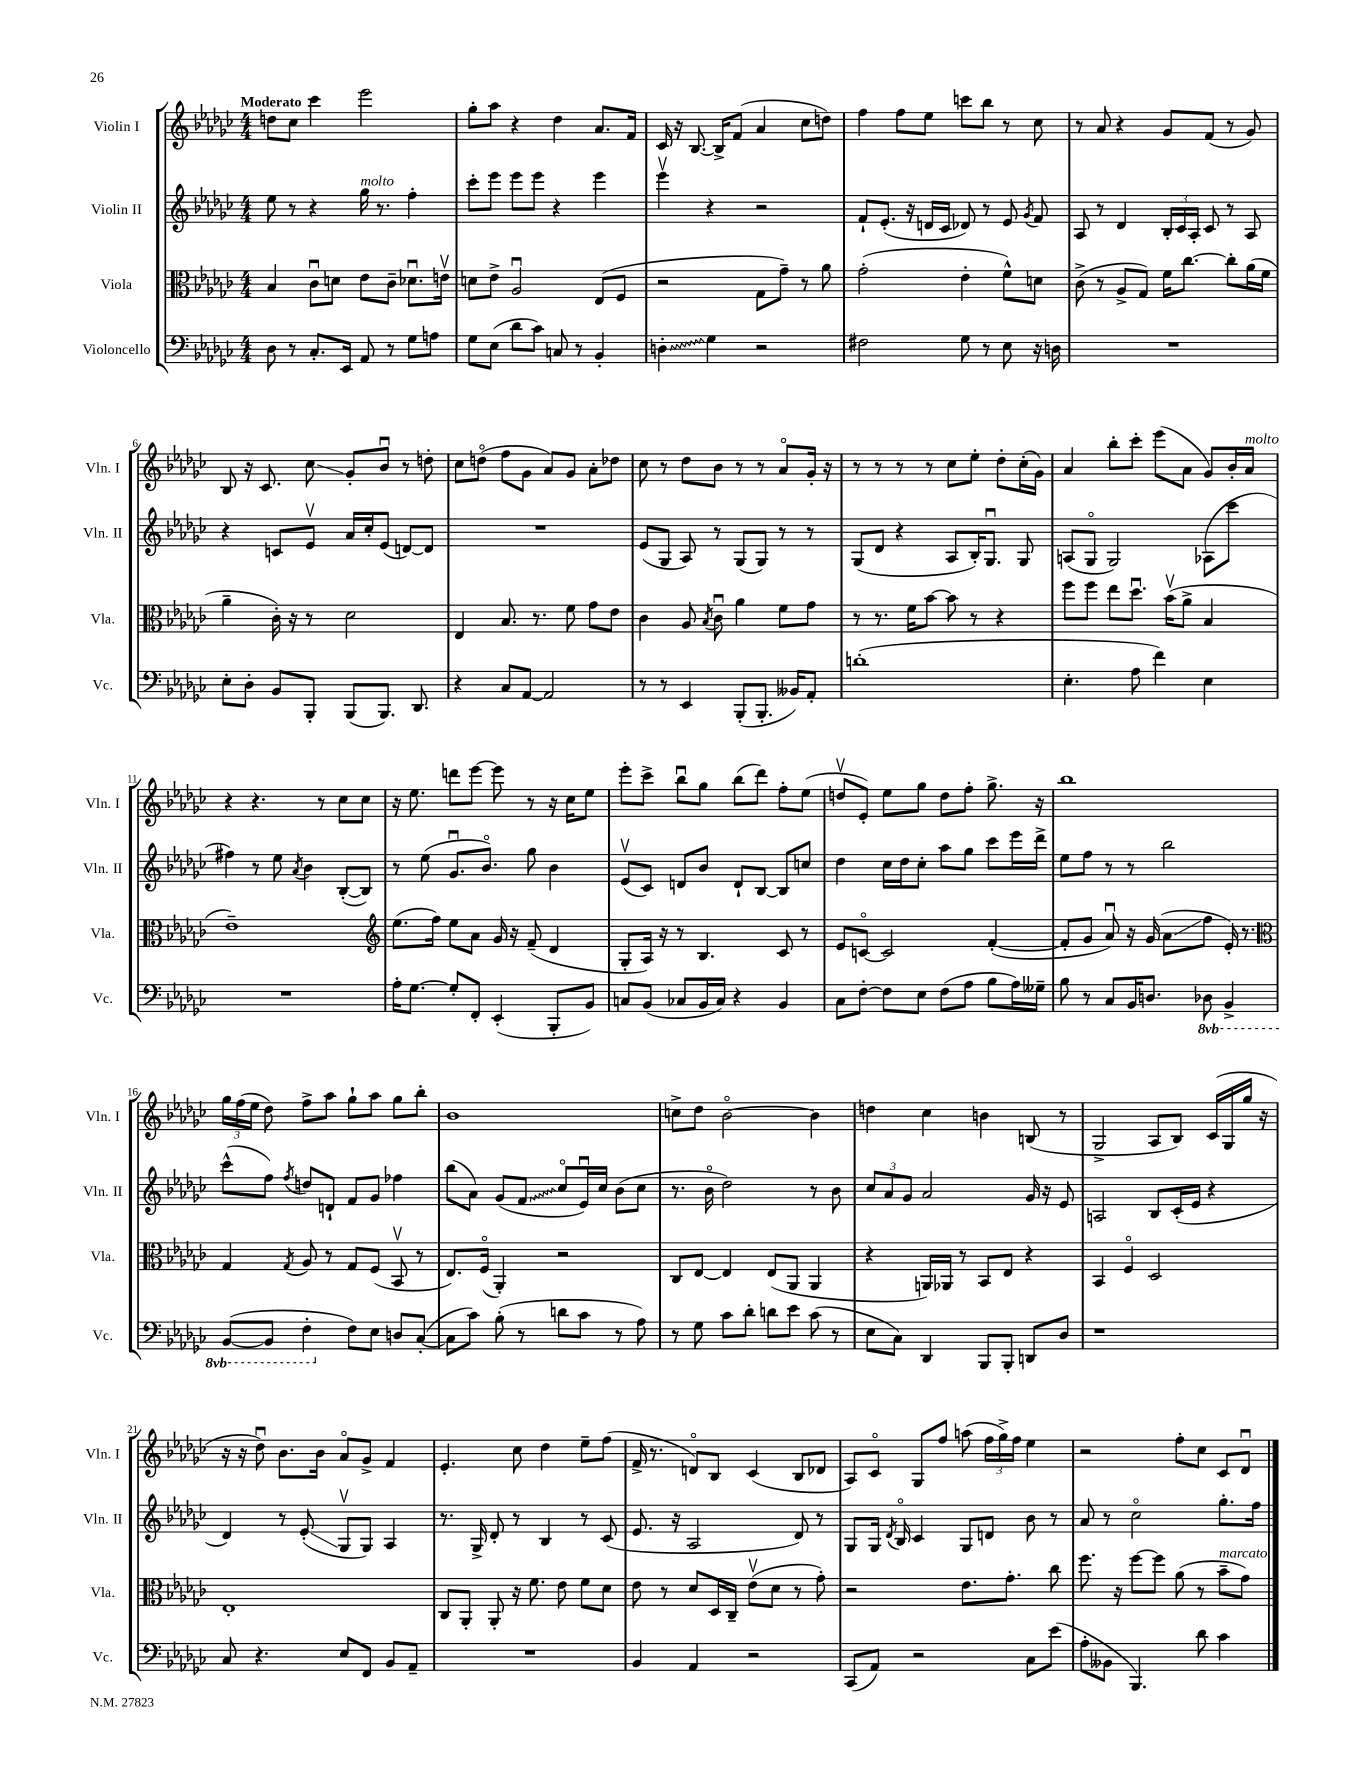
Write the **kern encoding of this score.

**kern	**kern	**kern	**kern
*staff4	*staff3	*staff2	*staff1
*clefF4	*clefC3	*clefG2	*clefG2
*k[b-e-a-d-g-c-]	*k[b-e-a-d-g-c-]	*k[b-e-a-d-g-c-]	*k[b-e-a-d-g-c-]
*M4/4	*M4/4	*M4/4	*M4/4
8D-	4B-	8ee-	8dd
8r	.	8r	8cc-
8.C-'	8c-u	4r	4ccc-
.	8d	.	.
16EE-	.	.	.
8AA-	8e-	16gg-	2eee-
.	.	8.r	.
8r	8c-~	.	.
8G-	8.d-u	4ff'	.
8A	.	.	.
.	16ev	.	.
=	=	=	=
8G-	8d	8ccc-'	8gg-'
(8E-	8e-^	8eee-	8aa-
8d-	2A-u	8eee-	4r
8c-)	.	8eee-	.
8C	.	4r	4dd-
8r	.	.	.
4BB-'	(8E-	4eee-	8.a-
.	8F	.	.
.	.	.	16f
=	=	=	=
4D'	2r	4eee-v	16c-
.	.	.	16r
.	.	.	[8.B-
4G-	.	4r	.
.	.	.	16B-^]
.	.	.	(8f
2r	8G-	2r	4a-
.	8g-~)	.	.
.	8r	.	8cc-
.	8a-	.	8dd)
=	=	=	=
2F#	(2g-'	8f`	4ff
.	.	(8.e-'	.
.	.	.	8ff
.	.	16r	.
.	.	16d	8ee-
.	.	16c-	.
8G-	4e-'	8d-)	8ccc
8r	.	8r	8bb-
8E-	8f^^)	8e-	8r
.	.	8qg-	.
16r	8d	8f	8cc-
16D	.	.	.
=	=	=	=
1r	(8c-^	8A-	8r
.	8r	8r	8a-
.	8A-^	4d-	4r
.	8G-)	.	.
.	16f	24B-'	8g-
.	.	24c-	.
.	[8.cc-	.	.
.	.	24A-'	.
.	.	8c-	(8f
.	8cc-']	8r	8r
.	(16a-	8A-	8g-)
.	16f	.	.
=	=	=	=
8E-'	4a-~	4r	8B-
8D-'	.	.	16r
.	.	.	8.c-
8BB-	16c-')	8c	.
.	16r	.	.
8BBB-'	8r	8e-v	8cc-
(8BBB-	2d-	16a-	8g-'
.	.	16cc-'	.
8.BBB-)	.	(8e-	8b-u
.	.	[8d)	8r
8.DD-	.	.	.
.	.	8d]	8dd'
=	=	=	=
4r	4E-	1r	8cc-
.	.	.	(8ddo
8C-	8.B-	.	8ff
[8AA-	.	.	8g-
.	8.r	.	.
2AA-]	.	.	8a-)
.	8f	.	8g-
.	8g-	.	8a-'
.	8e-	.	8dd-
=	=	=	=
8r	4c-	(8e-	8cc-
8r	.	8G-	8r
4EE-	8A-	8A-)	8dd-
.	8qB-	.	.
.	8c-u	8r	8b-
(8BBB-'	4a-	(8G-	8r
8.BBB-'	.	8G-)	8r
.	8f	8r	8a-o
16BB--)	.	.	.
8AA-'	8g-	8r	16g-'
.	.	.	16r
=	=	=	=
(1d'	8r	(8G-	8r
.	8.r	8d-	8r
.	.	4r	8r
.	16f	.	.
.	[8b-	.	8r
.	8b-]	8A-	8cc-
.	8r	16B-')	8ee-'
.	.	8.G-u	.
.	4r	.	8dd-'
.	.	8G-	(16cc-'
.	.	.	16g-)
=	=	=	=
4.E-'	8ff	(8A	4a-
.	8ff	8G-o	.
.	8ee-	2G-)	8bb-'
8A-	8.dd-u	.	8ccc-'
4f)	.	.	(8eee-
.	(16b-v	.	.
.	8a-^	.	8a-
4E-	4B-	(8A-	8g-)
.	.	8ccc-	16b-'
.	.	.	16a-
=	=	=	=
1r	1e-~)	4ff#)	4r
.	.	8r	4.r
.	.	8ee-	.
.	.	8qa-	.
.	.	4b-	.
.	.	.	8r
.	.	([8B-'	8cc-
.	.	8B-])	8cc-
=	=	=	=
*	*clefG2	*	*
16A-'	(8.ee-	8r	16r
[8.G-	.	.	8.ee-
.	.	(8ee-	.
.	16ff)	.	.
8G-']	8ee-	8.g-u	8ddd
8FF'	8a-	.	[8eee-
.	.	8.b-o)	.
(4EE-'	16g-	.	8eee-]
.	16r	.	.
.	(8f~	8gg-	8r
8BBB-'	4d-	4b-	16r
.	.	.	16cc-
8BB-)	.	.	8ee-
=	=	=	=
8C	8G-'	(8e-v	8eee-'
(8BB-	16A-)	8c-)	8ccc-^
.	16r	.	.
8C-	8r	8d	8bb-u
16BB-	4.B-	8b-	8gg-
16C-)	.	.	.
4r	.	8d`	(8bb-
.	.	[8B-	8ddd-)
4BB-	8c-	8B-]	8ff'
.	8r	8cc	(8ee-
=	=	=	=
8C-	8e-	4dd-	8ddv
[8F'	[8co	.	8e-')
8F]	2c]	16cc-	8ee-
.	.	16dd-	.
8E-	.	8cc-'	8gg-
(8F	.	8aa-	8dd
8A-	.	8gg-	8ff'
8B-	([4f'	8ccc-	8.gg-^
16A-)	.	16eee-	.
16G--~	.	16ddd-^	16r
=	=	=	=
8B-	8f']	8ee-	1bb-
8r	8g-	8ff	.
8C-	8a-u)	8r	.
16BB-	16r	8r	.
8.D	(16g-	.	.
.	8a-	2bb-	.
8DD-	8ff	.	.
4BBB-^	16e-')	.	.
.	8.r	.	.
=	=	=	=
*	*clefC3	*	*
([8BBB-	4G-	(8ccc-^^	24gg-
.	.	.	(24ff
.	.	.	24ee-
8BBB-]	.	8ff)	8dd-)
.	8qG-	8qff	.
4FF'	8A-	8dd	8ff^
.	8r	8d`	8aa-
8F)	8G-	8f	8gg-`
8E-	(8F	8g-	8aa-
8D	8BB-v	4ff-	8gg-
([8C-'	8r	.	8bb-'
=	=	=	=
8C-]	8.E-)	(8bb-	1b-
8c-)	.	8a-)	.
.	(16Fo	.	.
(8B-'	4AA-')	(8g-	.
8r	.	8f	.
8d	2r	8cc-o	.
8c-	.	16e-u)	.
.	.	16cc-	.
8r	.	(8b-	.
8A-)	.	8cc-	.
=	=	=	=
8r	8C-	8.r	8cc^
8G-	[8E-	.	8dd-
.	.	16b-o	.
8c-	4E-]	2dd-)	[2b-o
8d-'	.	.	.
8d	(8E-	.	.
8e-	8AA-	.	.
(8c-	4AA-	8r	4b-]
8r	.	8b-	.
=	=	=	=
8E-	4r	12cc-	4dd
.	.	12a-	.
8C-)	.	.	.
.	.	12g-	.
4DD-	16AA)	2a-	4cc-
.	16AA-	.	.
.	8r	.	.
8BBB-	8BB-	.	4b
8BBB-'	8E-	.	.
8DD	4r	16g-	(8B
.	.	16r	.
8D-	.	8e-	8r
=	=	=	=
1r	4BB-	2A	2G-^
.	4Fo	.	.
.	2D-	8B-	8A-
.	.	(16c-'	8B-)
.	.	16e-	.
.	.	4r	(16c-
.	.	.	16G-
.	.	.	16gg-
.	.	.	16r
=	=	=	=
8C-	1E-'	4d-)	16r
.	.	.	16r
4.r	.	.	8dd-u)
.	.	8r	8.b-
.	.	(8e-'	.
.	.	.	16b-
8E-	.	8G-v	8a-o
8FF	.	8G-)	8g-^
8BB-	.	4A-	4f
8AA-~	.	.	.
=	=	=	=
1r	8C-	8.r	4.e-'
.	8AA-'	.	.
.	.	16G-^	.
.	8AA-'	8d-'	.
.	16r	8r	8cc-
.	8.f	.	.
.	.	4B-	4dd-
.	8e-	.	.
.	8f	8r	8ee-~
.	8d-	(8c-	(8ff
=	=	=	=
4BB-	8e-	8.e-	16f^
.	.	.	8.r
.	8r	.	.
.	.	16r	.
4AA-	8d-	2A-	8do)
.	16D-	.	8B-
.	16C-~	.	.
2r	(8e-v	.	(4c-
.	8d-	.	.
.	8r	8d-)	8B-
.	8g-')	8r	8d-
=	=	=	=
(8CC-	2r	8G-	8A-)
8AA-)	.	16G-	8c-o
.	.	8qd-	.
.	.	16B-o	.
2r	.	4c-	8G-
.	.	.	8ff
.	8.e-	8G-	(8aa
.	.	8d	24ff
.	.	.	24gg-^)
.	8.g-'	.	.
.	.	.	24ff
8C-	.	8b-	4ee-
(8e-	8cc-	8r	.
=	=	=	=
8A-'	8.ff	8a-	2r
8BB--	.	8r	.
.	16r	.	.
4.BBB-)	[8ff	2cc-o	.
.	8ff]	.	.
.	(8a-	.	8ff'
8d-	8r	.	8cc-
4c-	8b-~	8.gg-'	8c-
.	8g-)	.	8d-u
.	.	16ff	.
==	==	==	==
*-	*-	*-	*-
